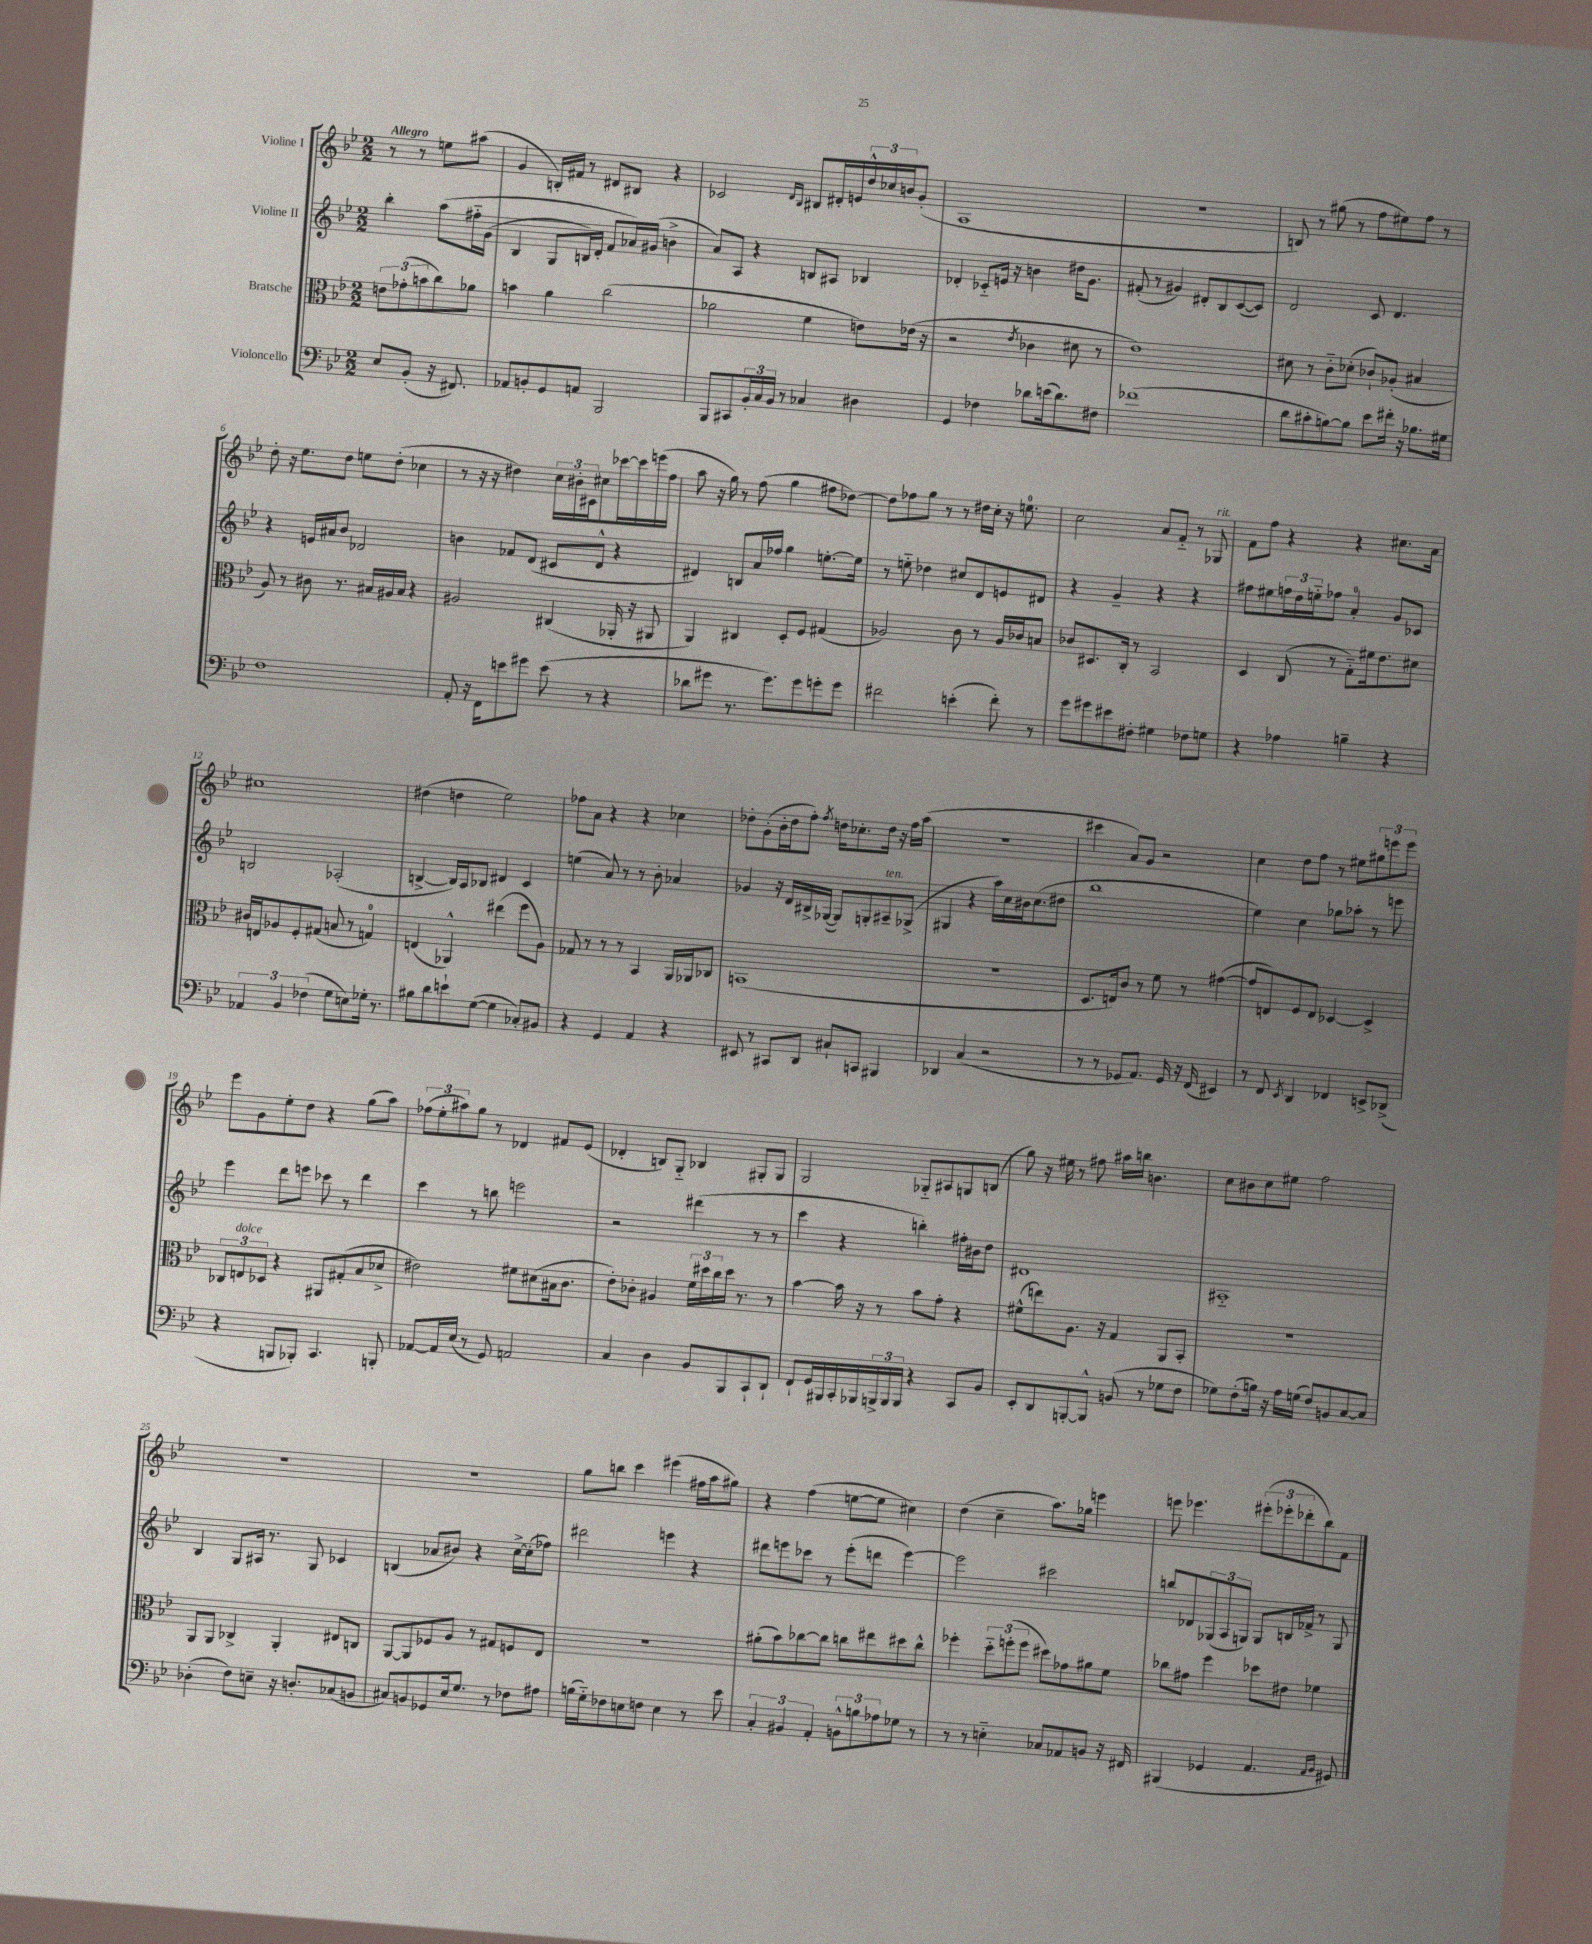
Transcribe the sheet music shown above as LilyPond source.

<<
\new StaffGroup <<
\new Staff = "s0" \with { instrumentName = "Violine I" } {
    \clef treble \key bes \major \numericTimeSignature \time 2/2 \partial 2 \tempo "Allegro"
    r8 r8 e''8 ais''8( |
    g'4 b16-.) fis'16 r8 dis'8 bis8 r4 |
    ces'2 \grace { d'16 bes16 } bis8 dis'16-. e'16 \tuplet 3/2 { d''16-^ ces''16 b'16 } g'8-.( |
    a1 |
    r1 |
    b8) r8 gis''8( r8 f''8 eis''8) f''8 r8 |
    d''8-. r16 ees''8. d''8 e''8 d''8-.( ces''4 |
    r8 r16 r16 dis''4) \tuplet 3/2 { c''16 bis'16-. cis'16 } cis''8 ces'''16~ ces'''16 e'''16( f''16 |
    a''8 r16 g''16) r8 f''8( g''4 fis''8 des''8~) |
    des''8 fes''8 g''8 r8 r8 dis''16 c''16-. r16 e''8.-0 |
    c''2 a'8 f'8-_ r8 ges8^\markup { \italic "rit." } |
    f'8 f''8 r4 r4 cis''8. a'16 |
    cis''1 |
    dis''4( d''4 ees''2) |
    fes''8 a'8 r4 r4 ces''4 |
    des''8-. g'8-.( bes'16-. des''16 f''8-.) \acciaccatura { f''8 } d''16 ces''8.-. d''16 r16 f''16 a''16( |
    r1 |
    cis'''4 a'8) g'8 r2 |
    c''4 d''8 f''8 r8 eis''8 \tuplet 3/2 { gis''8 e'''8 e'''8 } |
    ees'''8 g'8 ees''8-. d''8 r4 g''8( a''8) |
    \tuplet 3/2 { fes''8( ees''8-. ais''8) } g''8 r8 des'4 fis'8 ees'8( |
    des'4-. b8) g8-_ bes4 gis8-. gis8 |
    g2 ges8-_ ais8 g8 b8( |
    g''8) r16 eis''16 r8 fis''8 ais''16 b''16 b'4. |
    c''8 bis'8 c''8 eis''8 f''2 |
    R1 |
    r1 |
    g''8 b''8 c'''4 eis'''4( fis''16 a''16 gis''8) |
    r4 f''4( e''8~ e''8 cis''4) |
    d''4( c''4-- a''8.) ges''16 e'''4 |
    e'''8 ees'''4. \tuplet 3/2 { eis'''8-.( ees'''8-. des'''8-. } bes''8) f'8 \bar "|." |
}
\new Staff = "s1" \with { instrumentName = "Violine II" } {
    \clef treble \key bes \major \numericTimeSignature \time 2/2 \partial 2
    bes''4-. a''8\( fis''16-_ g'16( |
    bes4 g8 b16) d'16-. f'8 aes'16\) gis'16( b'4-> |
    a'8) a8 r4 b8 ais8 bes4 |
    des'4-. ces'8-_ e'16 r16 b'4 dis''16 g'8. |
    fis'8-.( r8 gis'4) dis'8-. bes8 c'8~( c'8) |
    d'2 c'8 d'4. |
    r4 e'16 ais'16 bes'8 des'2 |
    b'4 fes'8 d'8( cis'8 d'8-^ r4 |
    dis'4) b8 a'16 fes''16 g''4 e''8.~-. e''16 |
    r8 e''8-_ des''4 cis''8 d'8 e'8 dis'8 |
    r4 g'4-- r4 r4 |
    fis''8 eis''8 \tuplet 3/2 { f''16 d''16 e''16-_ } fes''8 a'4-0-. g'8 ces'8 |
    b2 aes2-.( |
    b4~-> b16) a16 bes8 dis'4 c'4 |
    e''4( a'8) r8 r8 bes'8-. aes'4 |
    ges'4 r16 d'16 bis16-> ges16~( ges8) g8-. ais8--^\markup { \italic "ten." } ges8->( |
    gis4 r4 a''16) c''16 bis'16 c''8.( dis''8 |
    bes''1 |
    ees''4) c''4 ges''8 aes''8-. r8 e'''8 |
    ees'''4 d'''8 e'''8 ces'''8 r8 d'''4 |
    c'''4 r8 b''8 e'''2 |
    r2 dis'''4( r8 r8 |
    c'''4 r4 b''4-.) fis''16-. bis'16 d''8 |
    dis'1 |
    ais1-_ |
    bes4 g8 ais16 r8. g8 ces'4 |
    b4( aes'8 bis'8) r4 c''16~-> c''16-.( fes''8) |
    dis'''2 e'''4 r4 |
    dis'''8 e'''8 ces'''8 r8 e'''8-.( d'''8 e'''4~) |
    e'''2 cis'''2 |
    b''8 des'8 \tuplet 3/2 { ges8( a8 g8) } g8 b16 fes'16-> r8 g8 \bar "|." |
}
\new Staff = "s2" \with { instrumentName = "Bratsche" } {
    \clef alto \key bes \major \numericTimeSignature \time 2/2 \partial 2
    \tuplet 3/2 { e'8 ges'8-.( b'8 } c''8) aes'8 |
    b'4 a'4 c''2( |
    aes'2 f'4 e'8) ees'16( r16 |
    r2 \acciaccatura { ees'8 } ces'4 dis'8 r8 |
    ees'1) |
    dis'8 r8 c'8-_ des'8-.( ces'8-!) aes8-.( bis4 |
    a8) r8 cis'8 r8. bis16 ais16 bis16 r4 |
    ais2 cis4( aes,16-. r16 ais,8 |
    a,4) cis4 d8-. f8 gis4( |
    aes2) c'8 r8 aes16 ces'16 b8 |
    ces'8 dis8. c16-. r8 bes,2 |
    d4 c8( r8 g8-_) fis'16 ees'8. dis'8 |
    cis'16 e16 aes8 f8-. gis8( b8 r8 g4-0) |
    e4( aes,4-^) eis''4( f''8 a8) |
    ges8 r8 r8 r8 bes,4 a,16 aes,16 ces8 |
    b,1( |
    R1 |
    d8. e16) c'8 r8 f'8 r8 gis'4~( |
    gis'8 e8) f8 e8 des4~ des4-> |
    \tuplet 3/2 { ces8 e8^\markup { \italic "dolce" } des8 } r4 ais,8 gis8-.( bes8 des'8-> |
    eis'2) fis'8 dis'8( bis16 c'8. |
    ees'8-.) ces'8-. ais4 \tuplet 3/2 { f'16 dis''16 c''16 } dis''16 r8. r8 |
    bes'4~ bes'16 r16 r8 bes'8 g'8-. r4 |
    fis'8-^( e''8) a8. r16 g4 a,8 bes,8-. |
    R1 |
    a,8 a,8 ces4-> a,4-. eis8 c8 |
    a,8~ a,8 fes8 a8 r8 gis8 f8 ees8 |
    R1 |
    ais'8-.( bes'8) ces''8~ ces''8 c''8 eis''8 dis''8 c''8-^ |
    fes''4-. \tuplet 3/2 { d''8-_ f''8-.( f''8 } dis''8) ges'8 ais'8 f'8 |
    ces''8 gis'8 f''4 des''8 eis'8 fes'4 \bar "|." |
}
\new Staff = "s3" \with { instrumentName = "Violoncello" } {
    \clef bass \key bes \major \numericTimeSignature \time 2/2 \partial 2
    ees8 bes,8-.( r16 fis,8.) |
    aes,8 b,8-. g,8 a,8 bes,,2 |
    bes,,8 cis,8 \tuplet 3/2 { bes,16-. c16 bes,16 } r8 ces4 dis4 |
    g,4 fes4 des'8 e'16( des'8.) fis8 |
    fes'1( |
    d'8 cis'8-. b8~) b8 ees'8 fis'16-. r16 bes8. gis16 |
    f1 |
    a,8-. r16 f,16 e'8 gis'8 e'8( r8 r4 |
    des'8 gis'8 r8. gis'8.) gis'8 g'8-. g'8 |
    fis'2 e'4-.( fis'8-.) r8 |
    g'8 gis'8 eis'8 fis8-. gis4 fes8 g8 |
    r4 aes4 b4-- r4 |
    \tuplet 3/2 { aes,4 bes,4 fes4( } g8 e8) ges16-. r8. |
    bis8 d'8 e'8-! g8~( g4 ces8-.) bis,8 |
    r4 g,4 a,4 r4 |
    eis,8 r8 cis,8 d,8 cis8-! c,8 bis,,4 |
    des,4 c4( r2 |
    r8 r8 ges,8 a,8.) ges,16 r16 f,16( eis,4) |
    r8 f,8 \acciaccatura { ees,8 } d,4 fes,4 e,8-> des,8->( |
    r4 b,,8 bes,,8-.) c,4. b,,8-. |
    aes,8~ aes,16 ees16( r8 g,8) a,2 |
    c4 d4 bes,8 bes,,8 c,8-! d,8-! |
    f,8-! g,16 bis,,16 c,16-. bes,,16 \tuplet 3/2 { b,,16-> b,,16 b,,16 } r4 c,8 bes,8 |
    ees,8-. d,8 b,,8~-. b,,8-^ b,8( r8 ges8 f8 |
    ges8) f8-.( b16) r16 a16 g16( f8) b,8 c8~ c8 |
    des4-.( f8) e8-- r16 d8.-. ces8( b,8 |
    cis8) b,8 ges,8 ees16 g8. r8 fes8 ais8 |
    b16( g16-_) fes8 e8 f8 e4 r8 ees'8 |
    \tuplet 3/2 { c4-. bis,4 a,4-. } \tuplet 3/2 { b,8-^ b8 aes8 } ges8 r8 |
    r8 r8 e4-_ ces8 aes,8 b,8 r16 fis,16 |
    bis,,4( ges,4 a,4. \grace { a,16 bes,16 } gis,8) \bar "|." |
}
>>
>>
